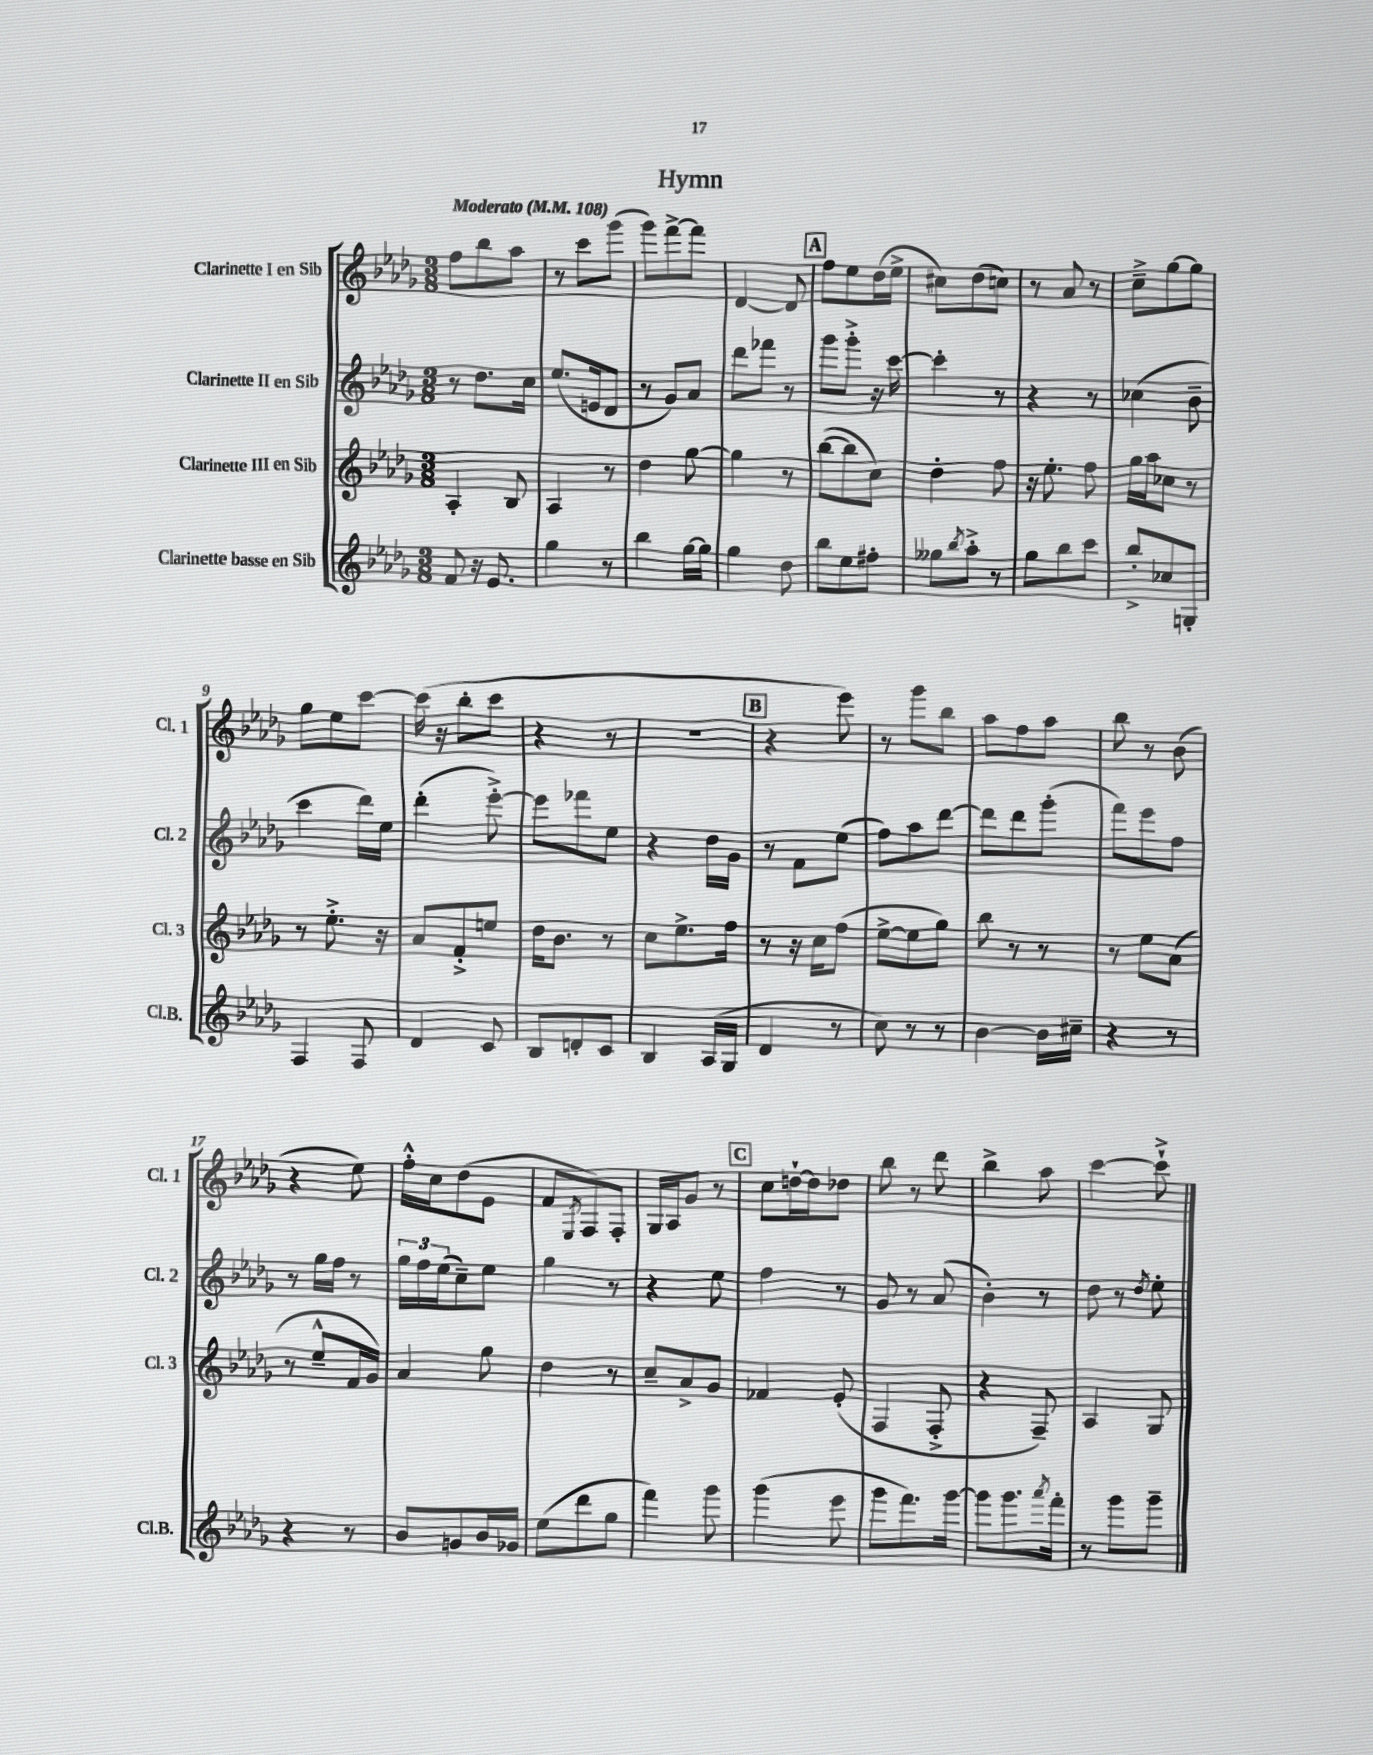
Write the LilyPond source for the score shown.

\header { title = "Hymn" }
<<
\new StaffGroup <<
\new Staff = "s0" \with { instrumentName = "Clarinette I en Sib" shortInstrumentName = "Cl. 1" } {
    \clef treble \key des \major \numericTimeSignature \time 3/8 \tempo "Moderato" 4 = 108
    f''8 bes''8 aes''8 |
    r8 c'''8 ges'''8( |
    ges'''8) f'''8~-> f'''8 |
    des'4~ des'8 |
    \mark \markup { \box "A" } f''8 ees''8 des''16( ees''16-> |
    cis''8) des''8( c''8) |
    r8 aes'8 r8 |
    c''8---> ges''8~ ges''8 |
    ges''8 ees''8 c'''8~ |
    c'''16( r16 bes''8-. c'''8 |
    r4 r8 |
    R4. |
    \mark \markup { \box "B" } r4 ees'''8) |
    r8 ges'''8 bes''8 |
    aes''8 f''8 aes''8 |
    bes''8 r8 bes'8( |
    r4 ees''8) |
    f''16-.-^ c''16 des''8( ees'8 |
    f'8 \acciaccatura { ees8 } f8) f8-. |
    ges16 aes16 ges'8 r8 |
    \mark \markup { \box "C" } c''8 d''16~-! d''16 des''8 |
    bes''8 r8 des'''8 |
    bes''4-> aes''8 |
    c'''4~ c'''8-!-> \bar "|." |
}
\new Staff = "s1" \with { instrumentName = "Clarinette II en Sib" shortInstrumentName = "Cl. 2" } {
    \clef treble \key des \major \numericTimeSignature \time 3/8
    r8 des''8. c''16 |
    ees''8.( e'16 des'8 |
    r8 ges'8) aes'8 |
    des'''8 fes'''8 r8 |
    \mark \markup { \box "A" } ges'''8 ges'''8-.-> r16 c'''16~ |
    c'''4-. r8 |
    r4 r8 |
    ces''4( bes'8-- |
    c'''4 des'''16) ees''16 |
    des'''4-.( ees'''8~-.->) |
    ees'''8 fes'''8 ees''8 |
    r4 des''16 ges'16 |
    \mark \markup { \box "B" } r8 f'8 ees''8( |
    f''8) aes''8 des'''8~ |
    des'''8 des'''8 ges'''8-.( |
    f'''8) ees'''8 f''8 |
    r8 ges''16 f''16 r8 |
    \tuplet 3/2 { ges''16 f''16 ees''16( } c''8--) ees''8 |
    ges''4 r8 |
    r4 ees''8 |
    \mark \markup { \box "C" } f''4 r8 |
    ges'8 r8 aes'8( |
    bes'4-.) r8 |
    des''8 r8 \acciaccatura { des''8 } ees''8-. \bar "|." |
}
\new Staff = "s2" \with { instrumentName = "Clarinette III en Sib" shortInstrumentName = "Cl. 3" } {
    \clef treble \key des \major \numericTimeSignature \time 3/8
    aes4-. bes8 |
    aes4 r8 |
    des''4 ges''8~ |
    ges''4 r8 |
    \mark \markup { \box "A" } bes''8~( bes''8 c''8) |
    des''4-. f''8 |
    r16 ees''8.-. f''8 |
    ges''16 aes''16 ces''8 r8 |
    r8 ees''8.-.-> r16 |
    aes'8 f'8-.-> e''8 |
    des''16 bes'8. r8 |
    c''8 ees''8.-> f''16 |
    \mark \markup { \box "B" } r8 r16 c''16 f''8( |
    ees''8~-> ees''8 ges''8) |
    bes''8 r8 r8 |
    r8 ees''8 aes'8( |
    r8 ees''8---^ f'16 ges'16) |
    aes'4 ges''8 |
    des''4 r8 |
    c''8-- aes'8-> ges'8 |
    \mark \markup { \box "C" } fes'4 ees'8-.( |
    f4 f8-.-> |
    r4 f8--) |
    aes4 ges8 \bar "|." |
}
\new Staff = "s3" \with { instrumentName = "Clarinette basse en Sib" shortInstrumentName = "Cl.B." } {
    \clef treble \key des \major \numericTimeSignature \time 3/8
    f'8 r16 ees'8. |
    ges''4 r8 |
    bes''4 ges''16~ ges''16 |
    ges''4 des''8 |
    \mark \markup { \box "A" } bes''8 ees''8 fis''8-. |
    geses''8 \acciaccatura { bes''8 } aes''8-.-> r8 |
    ges''8 bes''8 c'''8 |
    bes''8-.-> ces''8 g8-. |
    f4 f8 |
    des'4 c'8 |
    bes8 d'8-. c'8 |
    bes4 aes16( ges16 |
    \mark \markup { \box "B" } des'4 r8 |
    c''8) r8 r8 |
    bes'4~ bes'16 cis''16-- |
    r4 r8 |
    r4 r8 |
    bes'8 g'8 bes'16 ges'16 |
    ees''8( des'''8 ges''8 |
    f'''4) ges'''8 |
    \mark \markup { \box "C" } ges'''4( ees'''8 |
    ges'''8 f'''8.) ges'''16~ |
    ges'''8 ges'''8. \acciaccatura { aes'''8 } f'''16-. |
    r8 ges'''8 ges'''8-- \bar "|." |
}
>>
>>
